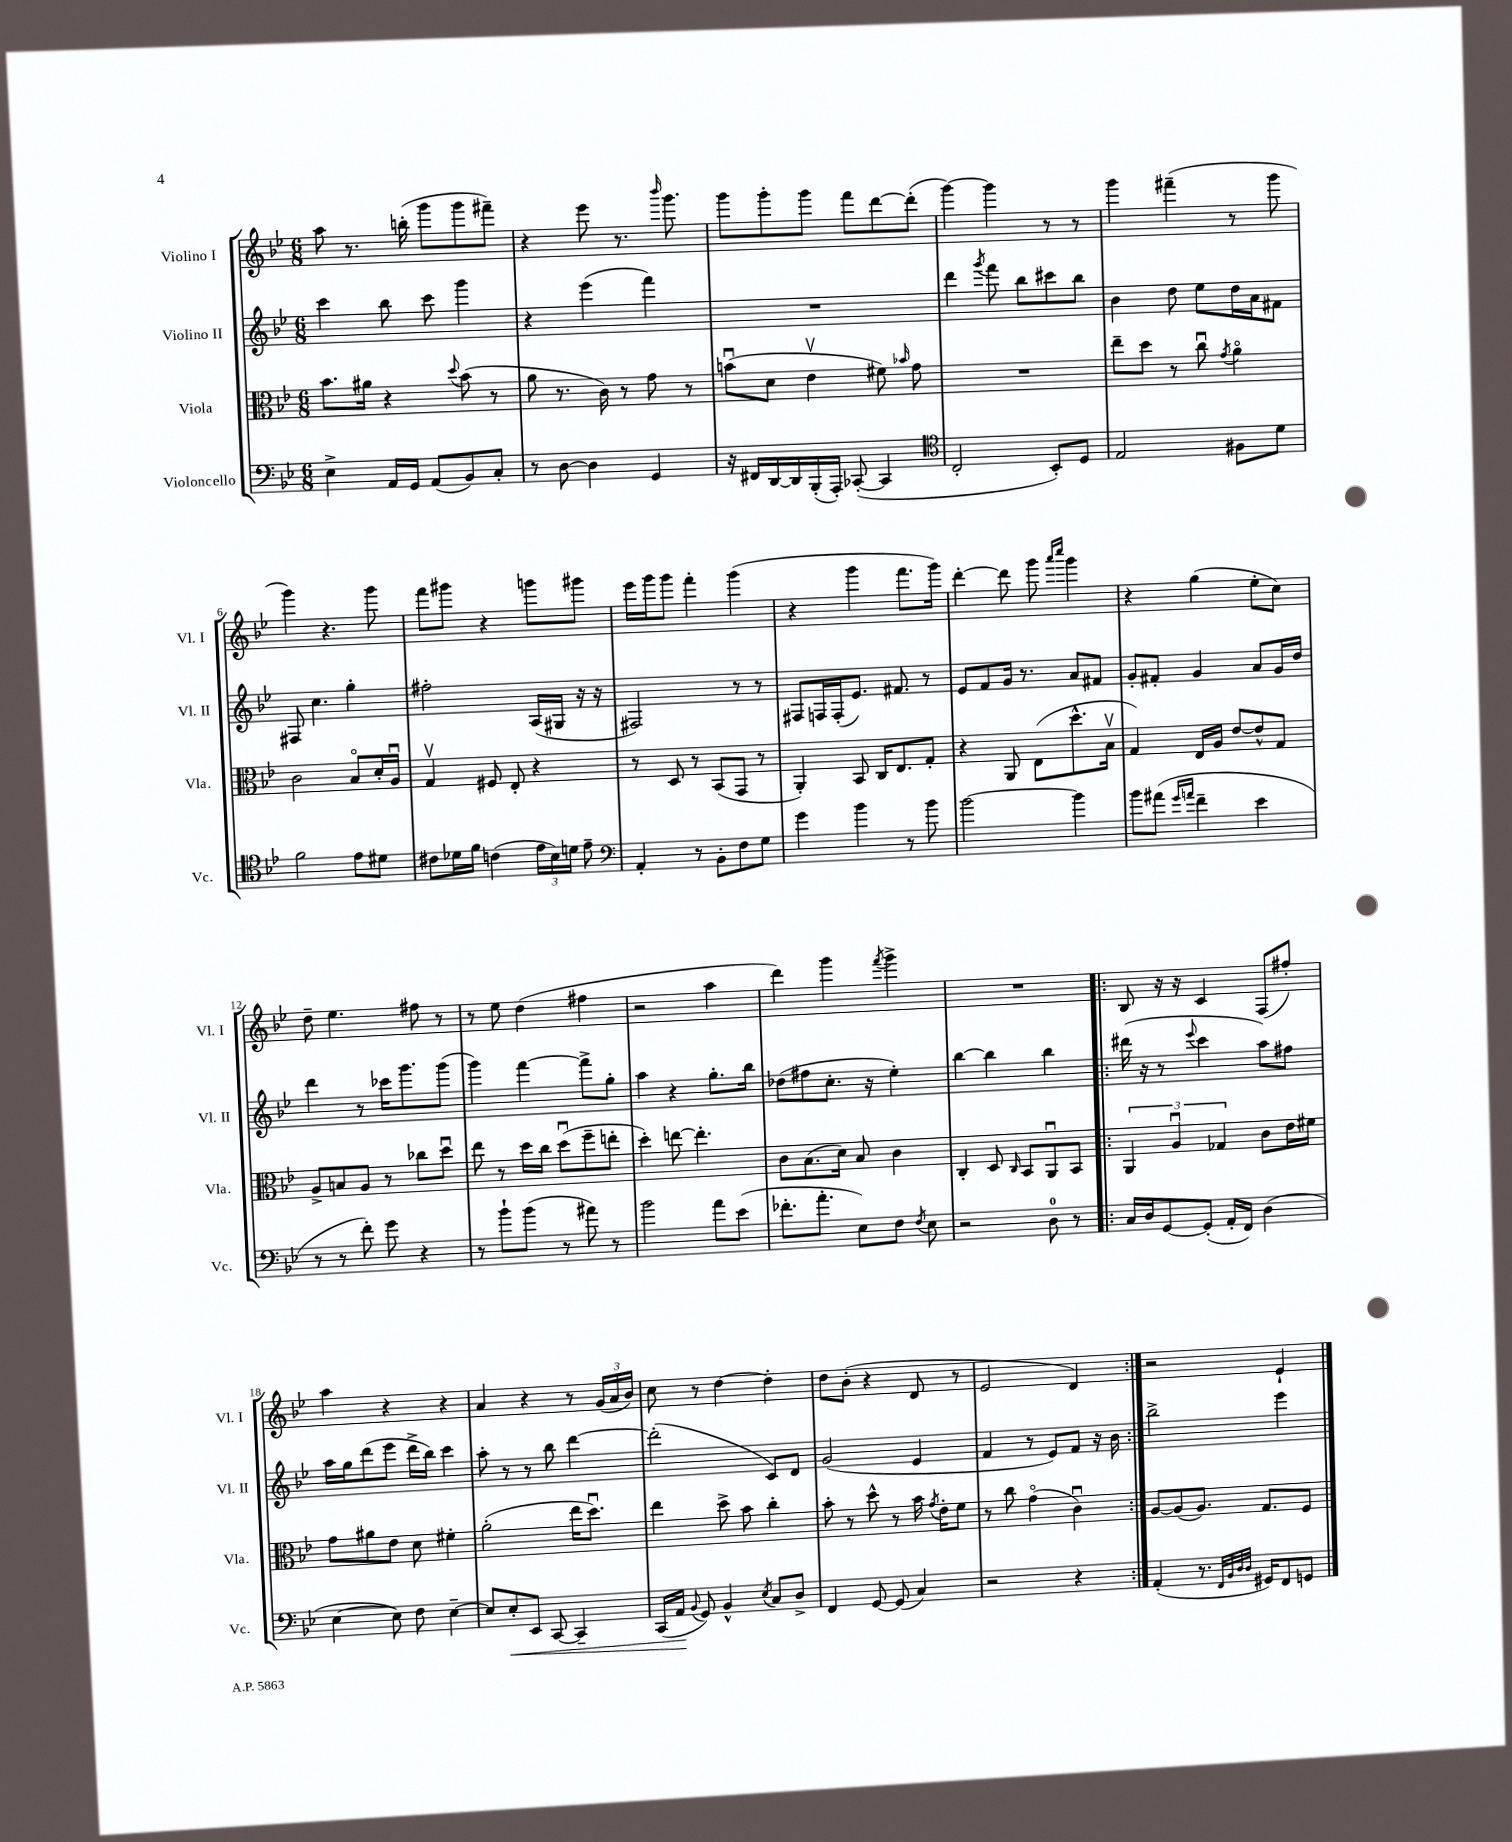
<<
\new StaffGroup <<
\new Staff = "s0" \with { instrumentName = "Violino I" shortInstrumentName = "Vl. I" } {
    \clef treble \key bes \major \numericTimeSignature \time 6/8
    \autoBeamOff a''8 r8. b''16-.( g'''8[ g'''8 fis'''8]--) |
    r4 ees'''8 r8. \grace { bes'''16 } g'''8. |
    g'''8[ g'''8-. g'''8] f'''8[ d'''8~ d'''8]-.( |
    g'''4~) g'''4 r8 r8 |
    g'''4 fis'''4--( r8 g'''8 |
    g'''4) r4. g'''8 |
    f'''8[ gis'''8] r4 g'''8[ gis'''8] |
    ees'''16[ g'''16 g'''8] f'''4-. g'''4( |
    r4 g'''4 f'''8.[ g'''16]) |
    d'''4~-. d'''8 g'''8 \grace { a'''16[ c''''16] } g'''4 |
    r4 g''4( ees''8[-. c''8]) |
    d''8-- ees''4. fis''8 r8 |
    r8 ees''8 d''4( fis''4 |
    r2 a''4 |
    d'''4) g'''4 \acciaccatura { f'''8 } g'''4-> |
    R2. |
    \repeat volta 2 { bes8 r16 r16 c'4 f8[( fis''8]-.) |
    a''4 r4 r4 |
    a'4 r4 r8 \tuplet 3/2 { g'16[( a'16 bes'16]) } |
    c''8 r8 d''4~ d''4-. |
    d''8[ bes'8]-.( r4 d'8 r8 |
    ees'2 d'4) | }
    r2 ees'4-! \bar "|." |
}
\new Staff = "s1" \with { instrumentName = "Violino II" shortInstrumentName = "Vl. II" } {
    \clef treble \key bes \major \numericTimeSignature \time 6/8
    \autoBeamOff c'''4 bes''8 c'''8 g'''4 |
    r4 ees'''4( f'''4) |
    R2. |
    d'''4 \acciaccatura { g'''8 } f'''8 bes''8[ cis'''8 bes''8] |
    bes'4 d''8 ees''8[ d''16 a'16 fis'8] |
    fis8 c''4. g''4-. |
    fis''2-. a16[( gis16] r16 r16 |
    fis2) r8 r8 |
    fis8[ f16 f16-.( ees'8.]) fis'8. r8 |
    ees'8[ f'8 g'16] r8. a'8[ fis'8] |
    g'8[-. fis'8]-. g'4 a'8[ g'16 d''16] |
    d'''4 r8 ces'''16[ g'''8. g'''8]( |
    g'''4) f'''4~ f'''8[-> g''8]-. |
    a''4 r4 g''8.[-. bes''16] |
    des''8[( fis''8 c''8.]-. r16 ees''4-.) |
    bes''4~ bes''4 bes''4 |
    \repeat volta 2 { dis'''16( r16 r8 \appoggiatura { ees'''8 } c'''4 a''8[) fis''8] |
    a''16[ g''16 d'''8( ees'''8] d'''16[-> bes''16]) c'''4 |
    a''8-. r8 r8 bes''8 d'''4~ |
    d'''2-.( c'8[) d'8] |
    g'2( ees'4 |
    f'4 r8 ees'8[) f'8] r16 bes'16 | }
    bes''2-> ees'''4 \bar "|." |
}
\new Staff = "s2" \with { instrumentName = "Viola" shortInstrumentName = "Vla." } {
    \clef alto \key bes \major \numericTimeSignature \time 6/8
    \autoBeamOff bes'8.[ ais'16] r4 \appoggiatura { d''8 } bes'8( r8 |
    a'8 r8. c'16) r8 g'8 r8 |
    b'8[\downbow( d'8] ees'4\upbow fis'8) \grace { bes'16 } g'8 |
    R2. |
    ees''8[-- d''8] r8 c''8\downbow \acciaccatura { g'8 } a'4\flageolet |
    c'2 bes8[\flageolet d'16-. a16]\downbow |
    g4\upbow fis8 ees8-. r4 |
    r8 d8 r8 bes,8[( g,8] r8 |
    a,4-.) bes,8 c16[ ees8. g8]-. |
    r4 a,8 ees8[( d''8.-^ bes16]\upbow |
    g4) ees16[ a16] ees'8[~ ees'8-^ g8] |
    a8[-> b8 a8] r8 ces''8[ d''8]\downbow |
    ees''8 r8 d''16[ c''16] d''8[\downbow( f''8-- e''8]-. |
    d''4-.) e''8~ e''4.-. |
    c'8[ bes8.( d'16]) bes8 c'4 |
    c4-. d8 \grace { c16 } bes,8[ a,8\downbow bes,8] |
    \repeat volta 2 { \tuplet 3/2 { a,4 a4\downbow ges4 } c'8[ ees'16 fis'16] |
    g'8[ ais'8 ees'8] d'8 fis'4-. |
    a'2-.( ees''16[ d''8.]\downbow) |
    ees''4 d''8-> bes'8 c''4-. |
    bes'8-. r8 d''8-^ r8 bes'16 \acciaccatura { g'8 } ees'16[-. f'8] |
    r8 c''8 g'4\flageolet( c'4\downbow) | }
    a8[~ a8( a8.]) g8.[ f8] \bar "|." |
}
\new Staff = "s3" \with { instrumentName = "Violoncello" shortInstrumentName = "Vc." } {
    \clef bass \key bes \major \numericTimeSignature \time 6/8
    \autoBeamOff ees4-> a,16[ g,16] a,8[( bes,8) c8]-. |
    r8 d8~ d4 g,4 |
    r16 fis,16[ d,16~ d,16 bes,,16-.( a,,16]-.) ces,8~-.( ces,4 |
    \clef tenor c2-. bes,8[-.) d8] |
    ees2 fis8[ d'8] |
    f'2 ees'8[ dis'8] |
    cis'8[ des'16 f'16] c'4( \tuplet 3/2 { ees'16[ bes16) d'16] } ees'8-- |
    \clef bass a,4-. r8 bes,8[-. f8 g8] |
    g'4 bes'4 r8 bes'8 |
    bes'2~ bes'4 |
    bes'8[ ais'8]( \grace { g'16[ a'16] } f'4-- ees'4 |
    r8 r8 f'8-.) g'8 r4 |
    r8 bes'8[-! bes'8]( r8 ais'8) r8 |
    bes'2 a'8[ ees'8]( |
    fes'8.[-. a'8.]-. ees8[) f8] \acciaccatura { f8 } ees8 |
    r2 d8-0 r8 |
    \repeat volta 2 { c16[ d16 g,8~ g,8]-.( a,16[-. f,16]) d4( |
    ees4~ ees8) f8 ees4~-- |
    ees8[ ees8-.\< ees,8] c,8~ c,4-- |
    c,16[( a,16]\! \appoggiatura { bes,8 } g,8) bes,4-^ \acciaccatura { ees8 } c8[ d8]-> |
    f,4 g,8~ g,8( c4) |
    r2 r4 | }
    a,4-.( r8. \grace { f,32[ bes,32 d32 d32] } gis,16[) f,8 g,8] \bar "|." |
}
>>
>>
